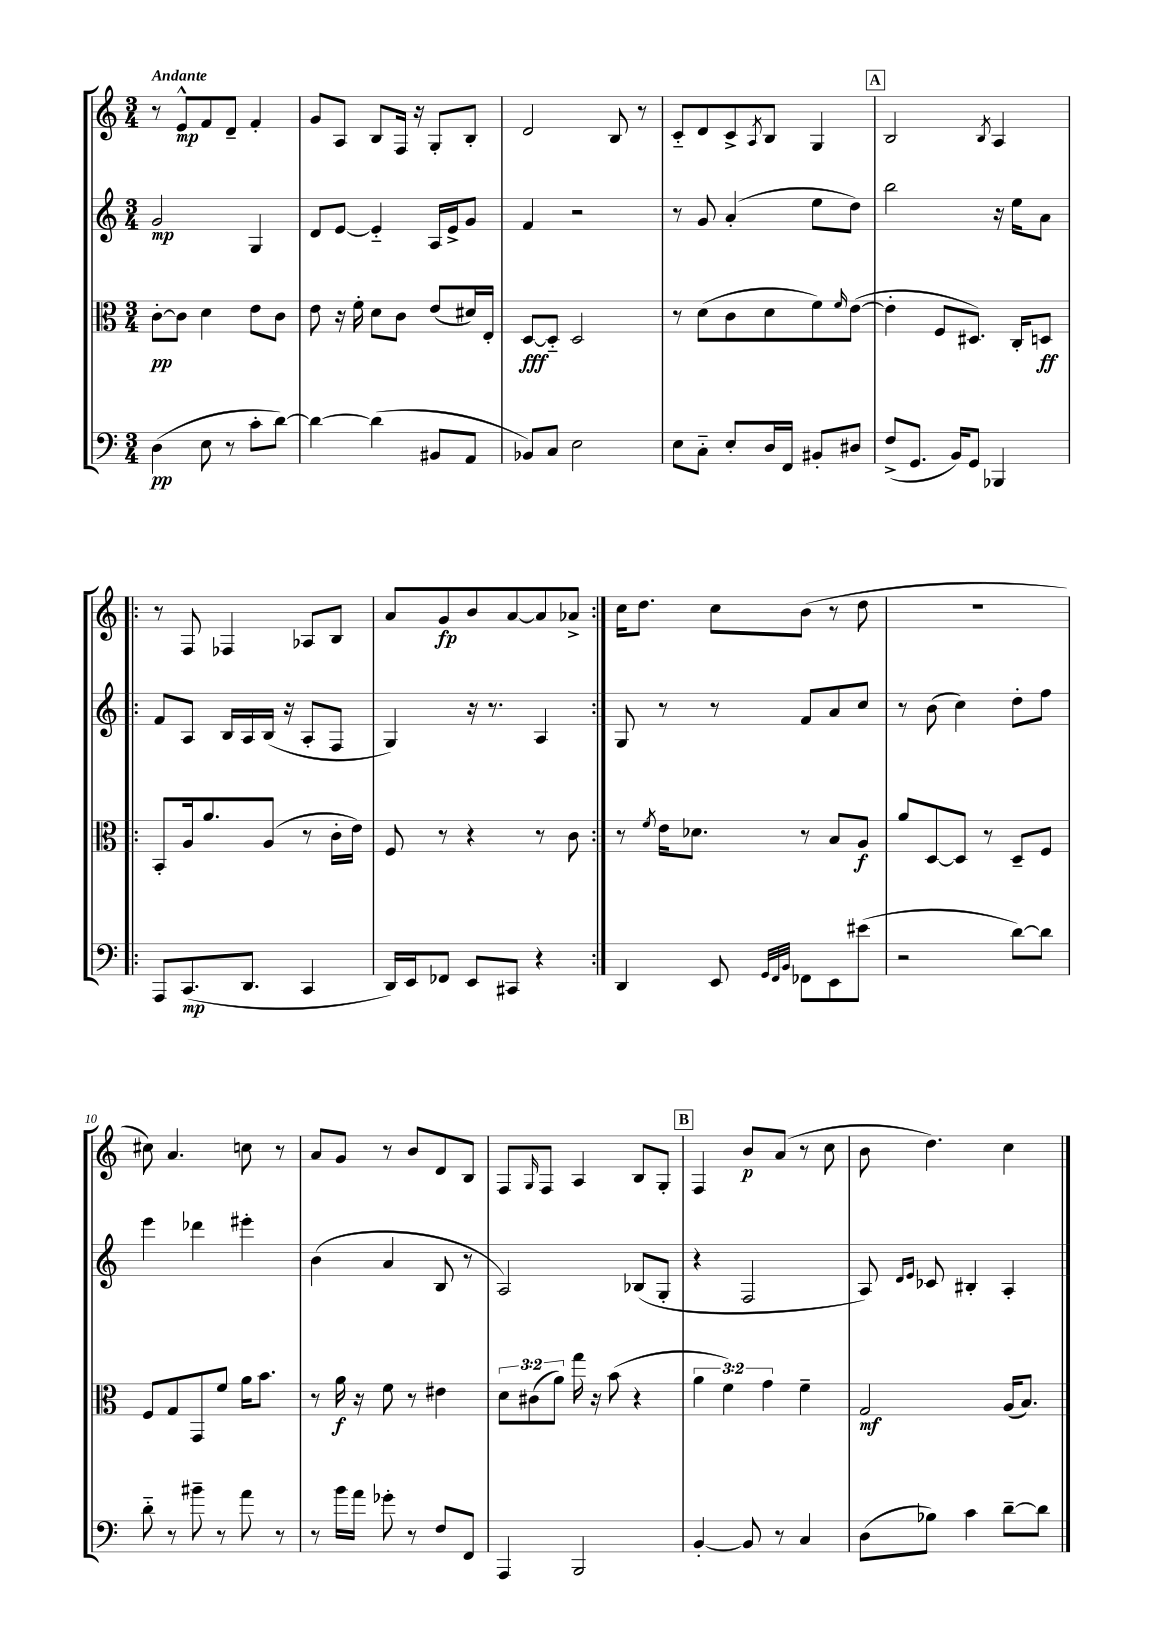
<<
\new StaffGroup <<
\new Staff = "s0" {
    \clef treble \key c \major \numericTimeSignature \time 3/4 \tempo "Andante"
    r8 e'8-^\mp f'8 d'8-- f'4-. |
    g'8 a8 b8 f16 r16 g8-. b8-. |
    d'2 b8 r8 |
    c'8-_ d'8 c'8-> \acciaccatura { a8 } b8 g4 |
    \mark \markup { \box "A" } b2 \acciaccatura { b8 } a4 |
    \repeat volta 2 { r8 f8 fes4 aes8 b8 |
    a'8 g'8\fp b'8 a'8~ a'8 aes'8-> | }
    c''16 d''8. c''8 b'8( r8 d''8 |
    R2. |
    cis''8) a'4. c''8 r8 |
    a'8 g'8 r8 b'8 d'8 b8 |
    f8 \grace { g16 } f8 a4 b8 g8-. |
    \mark \markup { \box "B" } f4 b'8\p a'8( r8 c''8 |
    b'8 d''4.) c''4 \bar "|." |
}
\new Staff = "s1" {
    \clef treble \key c \major \numericTimeSignature \time 3/4
    g'2\mp g4 |
    d'8 e'8~ e'4-_ a16 e'16-> g'8 |
    f'4 r2 |
    r8 g'8 a'4-.( e''8 d''8) |
    \mark \markup { \box "A" } b''2 r16 e''16 a'8 |
    \repeat volta 2 { f'8 a8 b16 a16 b16( r16 a8-. f8 |
    g4) r16 r8. a4 | }
    g8 r8 r8 f'8 a'8 c''8 |
    r8 b'8( c''4) d''8-. f''8 |
    e'''4 des'''4 eis'''4-. |
    b'4( a'4 b8 r8 |
    a2) bes8( g8-. |
    \mark \markup { \box "B" } r4 f2 |
    a8) \grace { d'16 e'16 } ces'8 bis4-. a4-. \bar "|." |
}
\new Staff = "s2" {
    \clef alto \key c \major \numericTimeSignature \time 3/4 \override Staff.TupletNumber.text = #tuplet-number::calc-fraction-text
    c'8~-.\pp c'8 d'4 e'8 c'8 |
    e'8 r16 f'16-. d'8 c'8 e'8( dis'16) e16-. |
    d8~\fff d8-_ d2 |
    r8 d'8( c'8 d'8 f'8) \grace { f'16 } e'8~( |
    \mark \markup { \box "A" } e'4-. f8 dis8.) c16-. d8\ff |
    \repeat volta 2 { b,8-. a16 a'8. a8( r8 c'16-. e'16) |
    f8 r8 r4 r8 c'8 | }
    r8 \acciaccatura { f'8 } e'16 des'8. r8 b8 a8\f |
    a'8 d8~ d8 r8 d8-- f8 |
    f8 g8 g,8 f'8 a'16 b'8. |
    r8 a'16\f r16 f'8 r8 eis'4 |
    \tuplet 3/2 { d'8 cis'8( a'8) } g''16 r16 b'8( r4 |
    \mark \markup { \box "B" } \tuplet 3/2 { a'4 f'4) g'4 } f'4-- |
    g2\mf a16( b8.) \bar "|." |
}
\new Staff = "s3" {
    \clef bass \key c \major \numericTimeSignature \time 3/4
    d4\pp( e8 r8 c'8-. d'8~) |
    d'4~ d'4( bis,8 a,8 |
    bes,8) c8 e2 |
    e8 c8-_ e8-. d16 f,16 bis,8-. dis8 |
    \mark \markup { \box "A" } f8->( g,8. b,16) g,8 bes,,4 |
    \repeat volta 2 { a,,8 c,8.\mp( d,8. c,4 |
    d,16) e,16 fes,8 e,8 cis,8 r4 | }
    d,4 e,8 \grace { g,32 f,32 b,32 } fes,8 e,8 eis'8( |
    r2 d'8~) d'8 |
    d'8-_ r8 bis'8-- r8 a'8 r8 |
    r8 b'16 a'16 ges'8-. r8 f8 f,8 |
    a,,4 b,,2 |
    \mark \markup { \box "B" } b,4~-. b,8 r8 c4 |
    d8( bes8) c'4 d'8~-- d'8 \bar "|." |
}
>>
>>
\layout { \context { \Score \override BarNumber.break-visibility = ##(#f #t #t) barNumberVisibility = #(every-nth-bar-number-visible 5) } }
